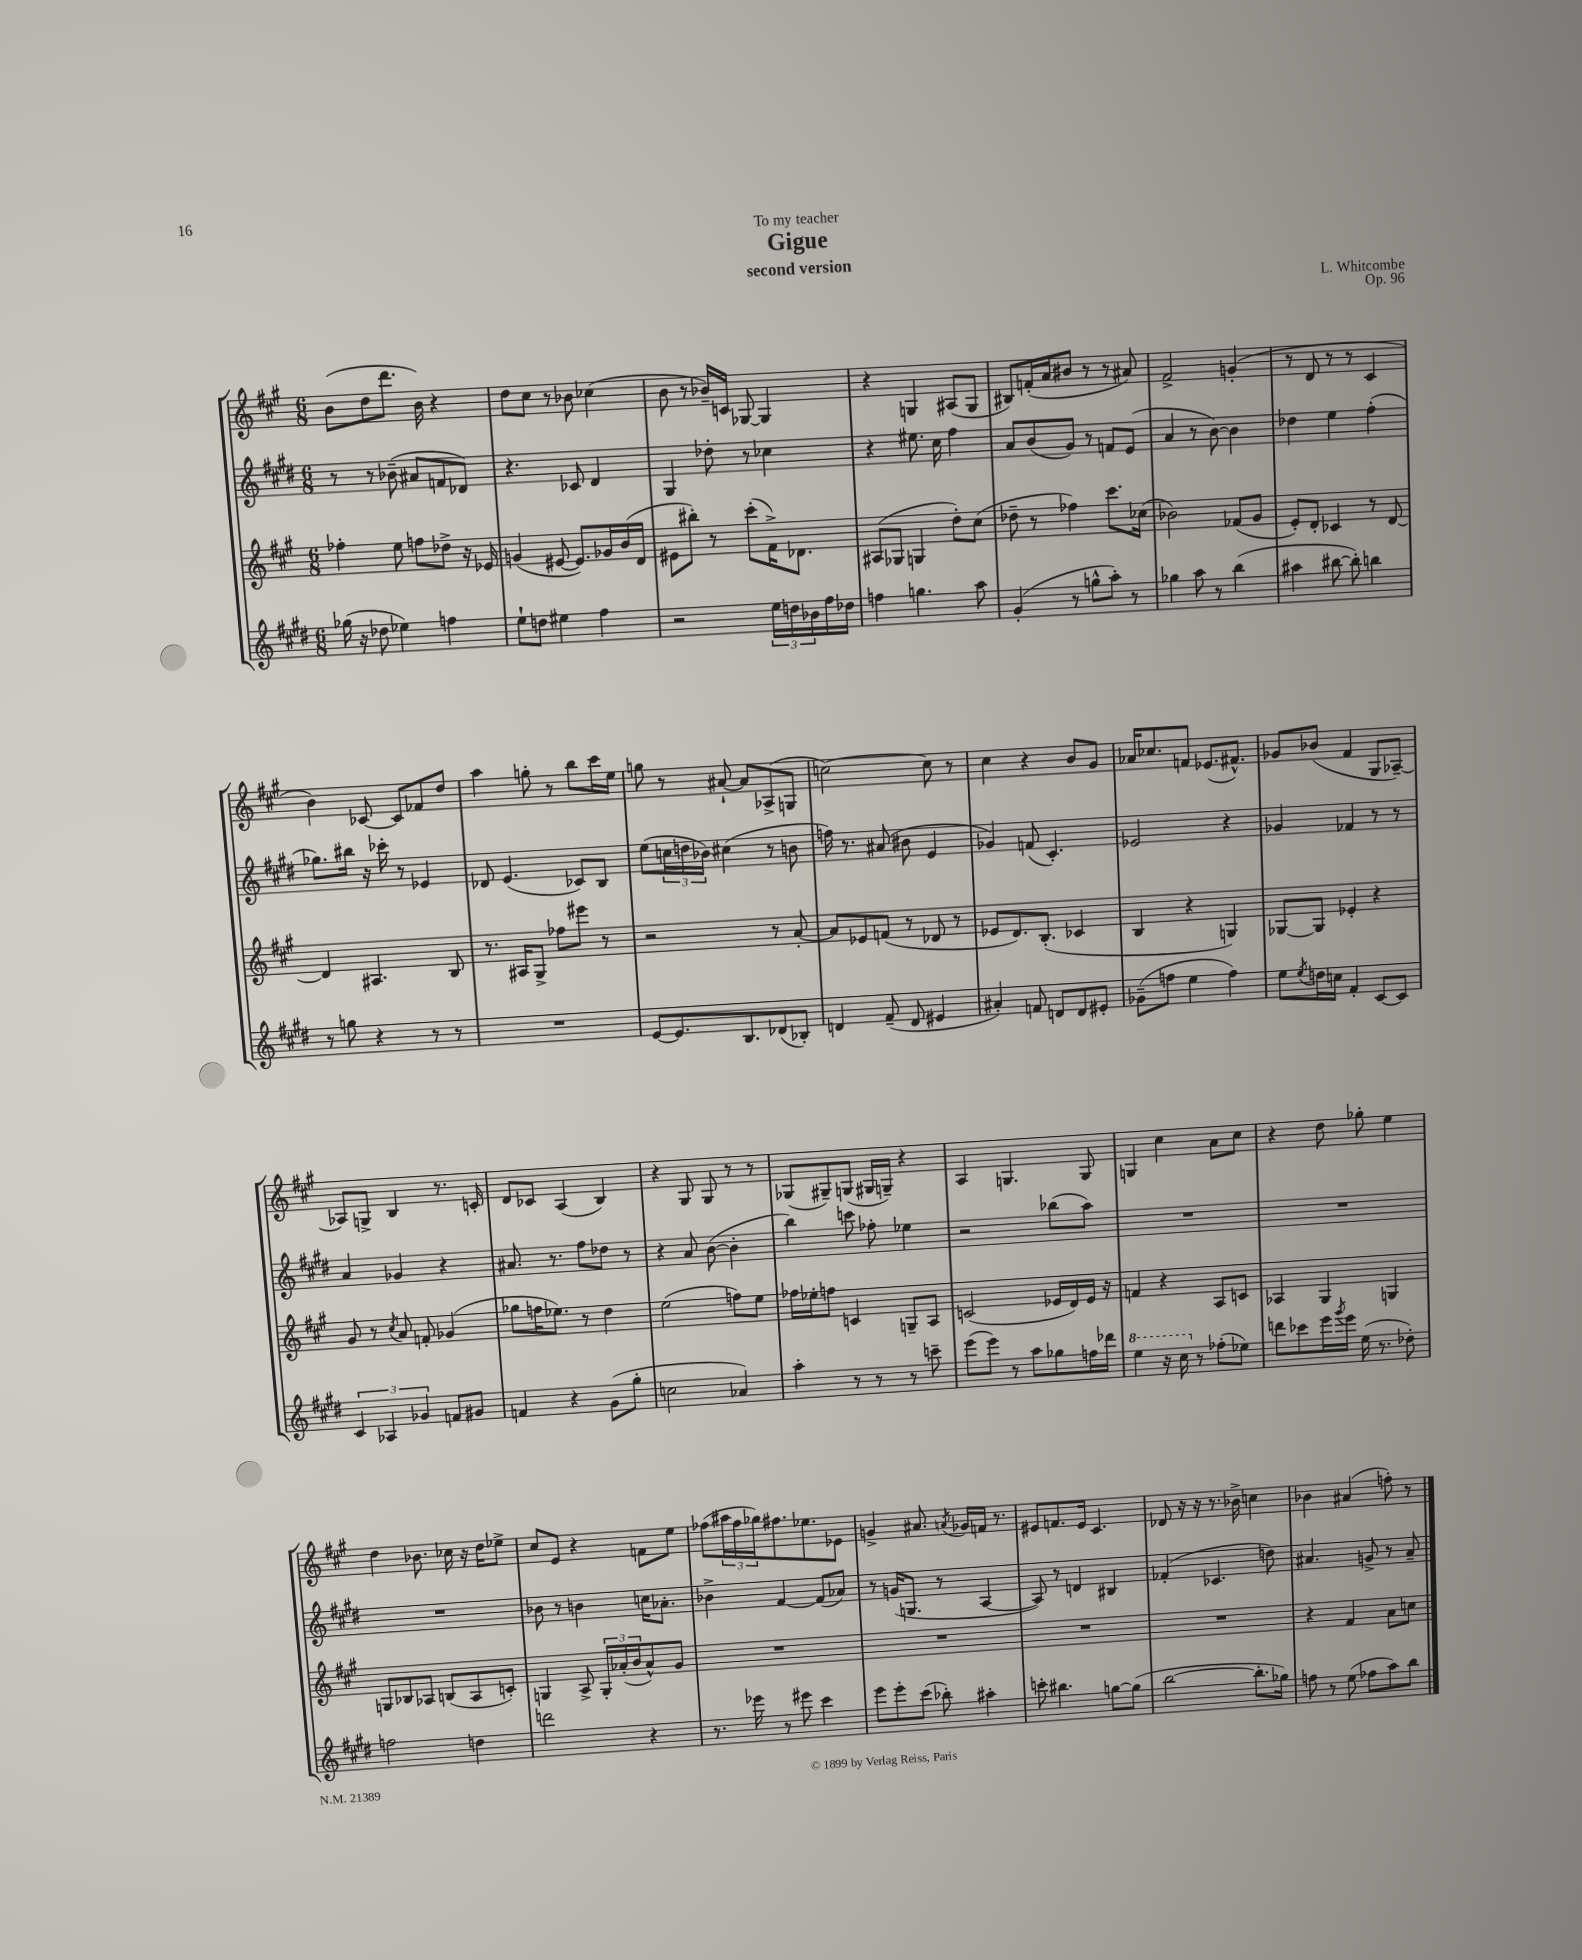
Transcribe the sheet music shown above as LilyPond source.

\header { title = "Gigue" composer = "L. Whitcombe" subtitle = "second version" dedication = "To my teacher" opus = "Op. 96" }
<<
\new StaffGroup <<
\new Staff = "s0" {
    \clef treble \key a \major \numericTimeSignature \time 6/8
    b'8( d''8 d'''8. b'16) r4 |
    d''8 cis''8 r8 bes'8 ces''4( |
    b'8 r8 bes'16--) c'16 ges8~ ges4 |
    r4 g4 ais8( g8 |
    bis8) f'16-.( a'16 bis'8 r8 r8 ais'8) |
    fis'2-> g'4-.( |
    r8 d'8 r8 r8 cis'4 |
    b'4) ces'8~ ces'8 fes'8 d''8 |
    a''4 g''8-. r8 b''8 cis'''16 e''16 |
    g''8 r8 ais'8~-! ais'8 aes8->( g8 |
    c''2~) c''8 r8 |
    cis''4 r4 b'8 gis'8 |
    aes'16 ces''8. f'8 ees'8.( fis'8.-^) |
    ges'8 bes'8( fis'4 gis8 aes8~--) |
    aes8 g8-> b4 r8. c'16-. |
    d'8 ces'8 a4( b4) |
    r4 gis8 gis8 r8 r8 |
    ges8( gis8--) g8( gis16 g16--) r4 |
    a4 g4. g8 |
    g4 cis''4 a'8 cis''8 |
    r4 d''8 ges''8-. e''4 |
    d''4 bes'8. ces''16 r16 d''16 ees''8-> |
    cis''8 e'8 r4 f'8 e''8 |
    fes''8( \tuplet 3/2 { ais''16 fes''16 ges''16) } fis''8. ees''8. ees'8 |
    g'4-> ais'8. \acciaccatura { a'8 } ges'16 f'16 r8. |
    eis'8 f'8. eis'16 cis'4. |
    des'8 r16 r16 r8. bes'16-> c''4 |
    bes'4 ais'4( f''8-.) r8 \bar "|." |
}
\new Staff = "s1" {
    \clef treble \key e \major \numericTimeSignature \time 6/8
    r8 r8 bes'8--( ais'8 f'8 des'8) |
    r4. ces'8 dis'4 |
    gis4 des''8-. r8 ces''4 |
    r4 eis''8. cis''16 fis''4 |
    a'8 b'8( gis'8) r8 f'8 e'8( |
    a'4 r8 b'8~) b'4 |
    des''4 e''4 fis''4-.( |
    ges''8.) bis''16 r16 ces'''16-. r8 ees'4 |
    des'8 e'4.( ces'8) b8 |
    e''8( \tuplet 3/2 { c''16 d''16 bes'16) } cis''4( r8 b'8 |
    f''16) r8. ais'8( bis'8 e'4 |
    ges'4) f'8( cis'4.-.) |
    ees'2 r4 |
    ges'4 fes'4 r8 r8 |
    a'4 ges'4 r4 |
    ais'8. r8. fis''8 des''8 r8 |
    r4 a'8 b'8~( b'4-. |
    b''4) c'''8 fes''8-. ees''4 |
    r2 bes''8( a''8) |
    R2. |
    R2. |
    R2. |
    bes'8 r8 b'4 c''16 aes'8.-. |
    bes'4-> fis'4~ fis'8( aes'8) |
    r8 g'16( g8. r8 a4~ |
    a8) r8 d'4 bis4 |
    fes'4-.( ces'4. d''8) |
    ais'4. g'8-> r8 ais'8-- \bar "|." |
}
\new Staff = "s2" {
    \clef treble \key a \major \numericTimeSignature \time 6/8
    fes''4-. e''8 f''8 des''8-> r16 ees'16 |
    g'4( eis'8~ eis'8.) ges'16 b'16( d'16 |
    eis'8 bis''8-.) r8 cis'''8-.( fis'16->) des'8. |
    ais8( ges8 g4 d''8-.) cis''8( |
    des''8-- r8 fes''4) cis'''8. ces''16( |
    bes'2) fes'8( gis'8 |
    e'8-.) d'8-. ces'4 r8 d'8~ |
    d'4 ais4. b8 |
    r8. ais16 gis8-> fes''8 eis'''8 r8 |
    r2 r8 a'8~-. |
    a'8 ees'8 f'8( r8 des'8 r8 |
    ees'8 d'8.) b8.-.( ces'4 |
    b4 r4 g4) |
    ges8~ ges8 ees'4-. r4 |
    gis'8 r8 \acciaccatura { cis''8 } a'8 f'8-. ges'4( |
    ges''8 f''16 ees''8.) r8 d''4 |
    e''2( f''8) e''8 |
    fes''16 ees''16-. f''8 c'4 g8-- a8 |
    c'2( ees'16 d'16) ees'16 r16 |
    f'4 r4 a8 c'8 |
    aes4 gis4 g4 |
    g8 bes8 aes8 b8( aes8 c'8-.) |
    g4 a8-> \tuplet 3/2 { g16-. aes'16-.( b'16 } aes'8-^) gis'8 |
    R2. |
    R2. |
    R2. |
    R2. |
    r4 fis'4 a'8 c''8 \bar "|." |
}
\new Staff = "s3" {
    \clef treble \key e \major \numericTimeSignature \time 6/8
    ges''16( r16 des''8 ees''4) f''4 |
    e''8-! d''8 eis''4 fis''4 |
    r2 \tuplet 3/2 { e''16 d''16 bes'16 } fis''16 des''16 |
    f''4 g''4. a''8 |
    gis'4-.( r8 g''8-^ a''8-.) r8 |
    ges''4 a''8 r8 b''4( |
    ais''4 bis''8~ bis''8-.) b''4 |
    r8 g''8 r4 r8 r8 |
    R2. |
    e'8~ e'8. b8. des'8( bes8-.) |
    d'4 fis'8--( d'8 eis'4 |
    ais'4-.) f'8 d'8 d'8 eis'8-. |
    ges'8--( f''8 e''4 f''4) |
    e''8 \acciaccatura { e''8 } d''16 c''16 fis'4-. cis'8~ cis'8 |
    \tuplet 3/2 { cis'4 aes4 ges'4 } f'8 gis'8 |
    f'4 r4 gis'8( gis''8-. |
    c''2 aes'4) |
    a''4-. r8 r8 r8 c'''8-- |
    e'''8( e'''8) r8 a''8 ges''8 f''16 des'''16 |
    \ottava #1 e'''4 r16 cis'''16 \ottava #0 r8 fes''8-.( ees''8) |
    d'''8 ces'''8 e'''16 \acciaccatura { gis'''8 } e'''16 e''16( r8. des''8-.) |
    f''2 d''4 |
    d'''2 r4 |
    r8. ees'''16 r8 eis'''8 cis'''4 |
    e'''8 e'''8-. cis'''8( bes''8-.) ais''4-. |
    c'''8-. bis''4. g''8~ g''8( |
    b''2~ b''8.-. ges''16) |
    f''8 r8 e''8( fes''8 a''8) b''8 \bar "|." |
}
>>
>>
\layout { \context { \Score \remove "Bar_number_engraver" } }
